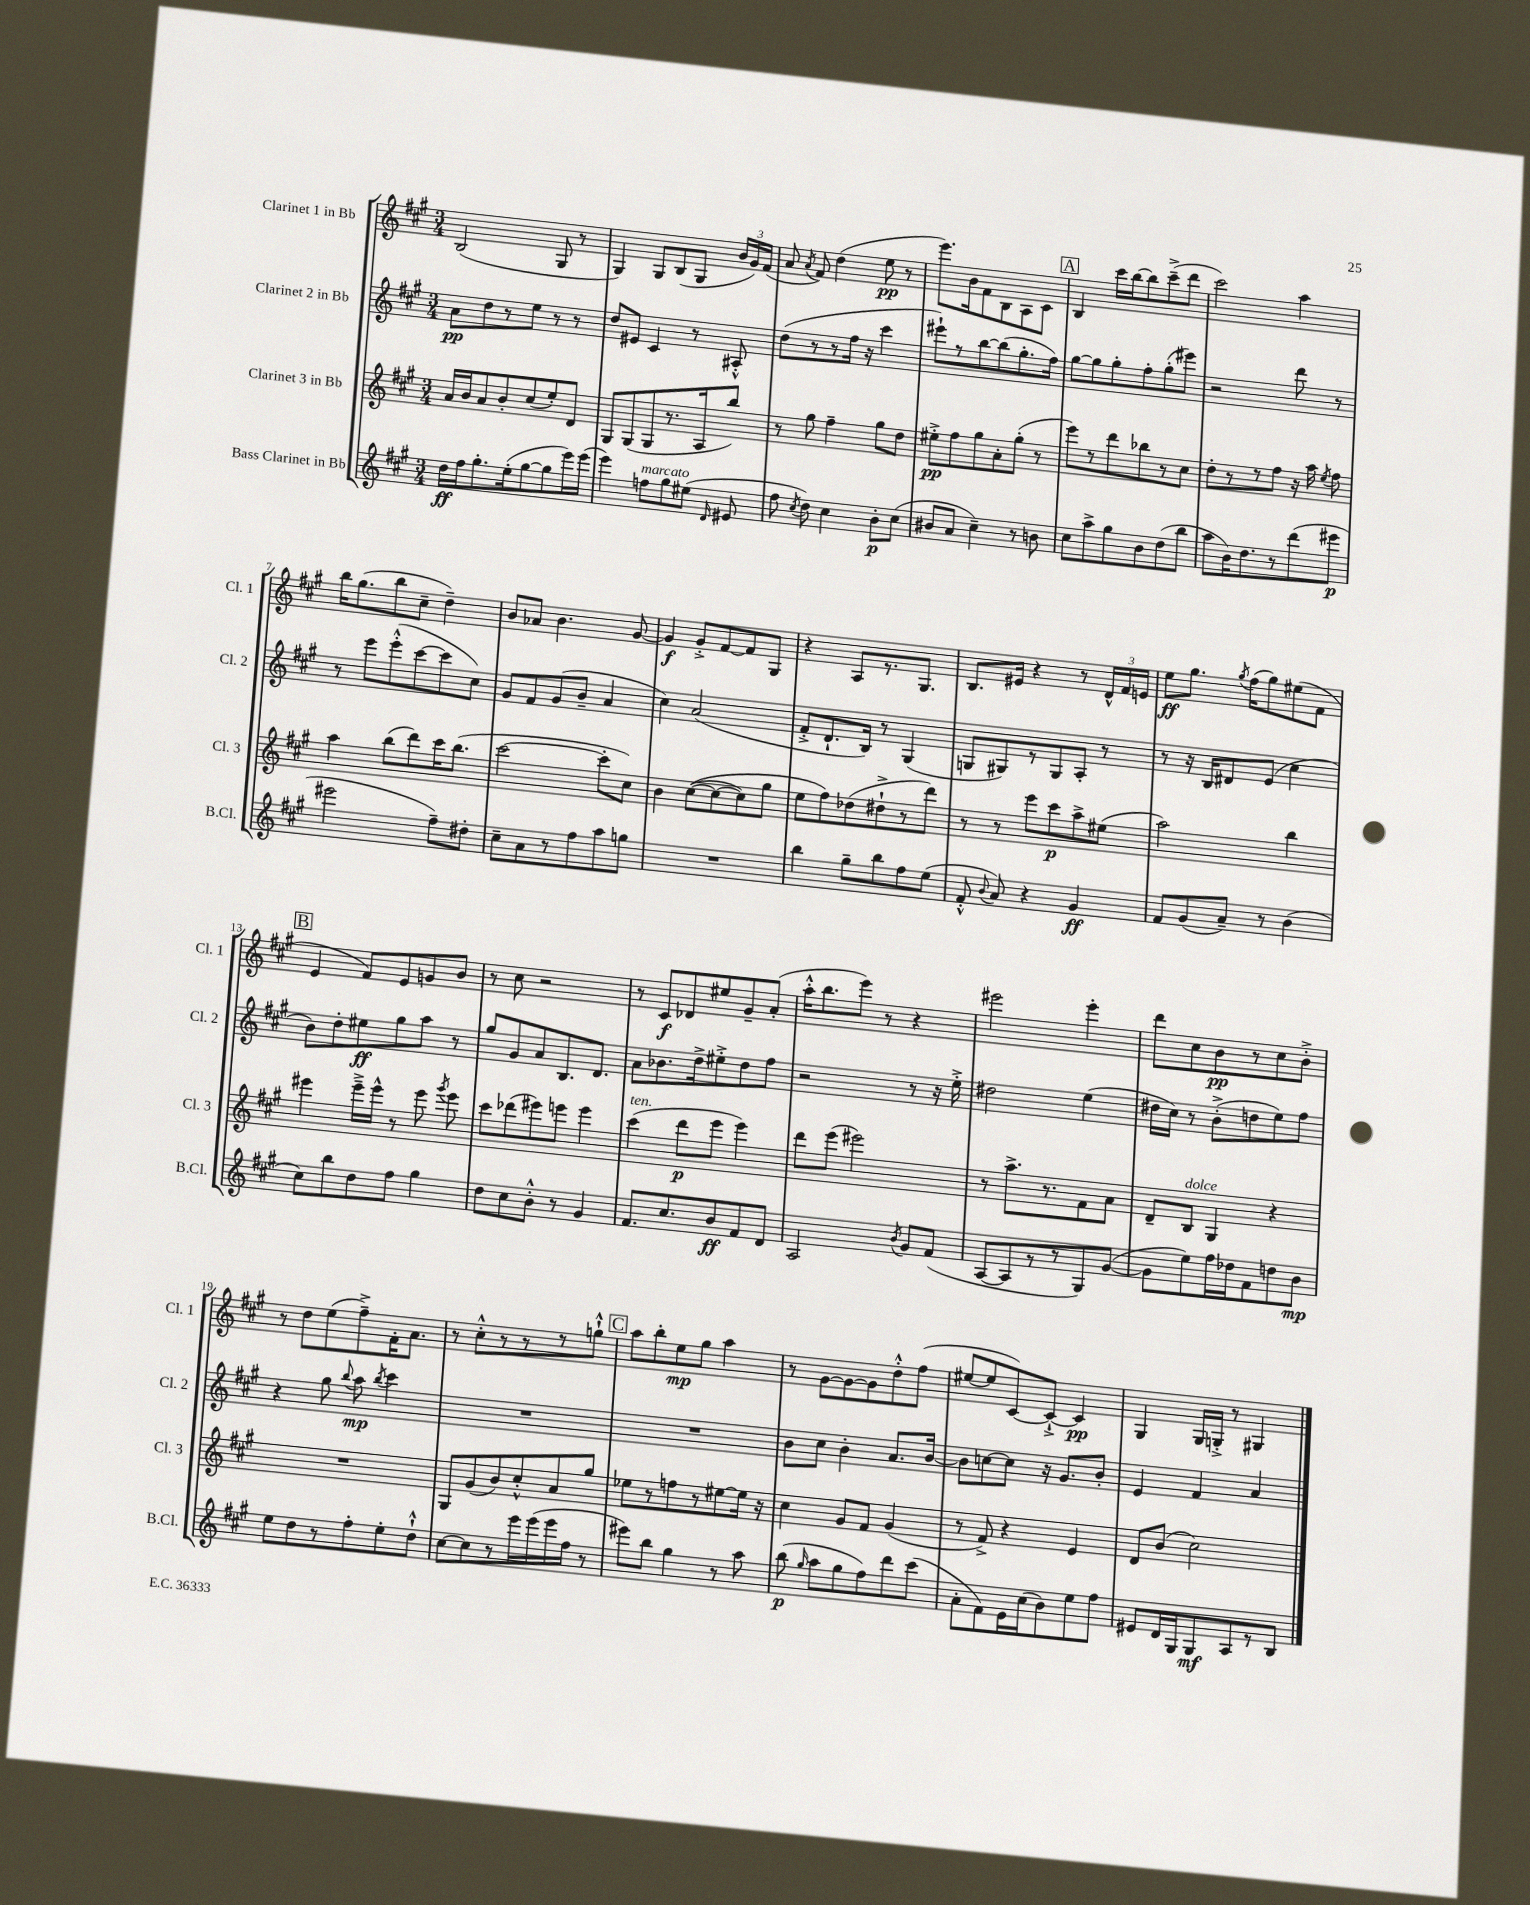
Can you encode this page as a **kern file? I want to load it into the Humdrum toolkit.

**kern	**kern	**kern	**kern
*staff4	*staff3	*staff2	*staff1
*clefG2	*clefG2	*clefG2	*clefG2
*k[f#c#g#]	*k[f#c#g#]	*k[f#c#g#]	*k[f#c#g#]
*M3/4	*M3/4	*M3/4	*M3/4
16dd	16a	8a	(2B
16ff#	16b	.	.
8.gg#'	8a	8dd	.
.	8b'	8r	.
(16ee'	.	.	.
[8gg#	(8cc#	8ee	.
8gg#]	8ee')	8r	8G#
16eee)	8d	8r	8r
(16eee	.	.	.
=	=	=	=
4eee)	8G#	8dd	4G#)
.	(8G#	8e#	.
8ff	8G#	4c#	8G#
8gg#	8.r	.	(8B
(8ee#	.	8r	8G#
.	16A	.	.
16qqd	.	.	.
8e#	8bb)	8A#'^^	24b
.	.	.	24g#)
.	.	.	(24f#
=	=	=	=
8ff#	8r	(8dd	8a
8qcc#	.	.	8qa
8dd)	8gg#	8r	8f#)
4cc#	4ff#~	8r	(4dd
.	.	16ff#	.
.	.	16r	.
8b'	8gg#	4ccc#	8ee
(8cc#	8dd	.	8r
=	=	=	=
8b#	8ee#'^	8eee#`)	8.eee)
8a	8ff#	8r	.
.	.	.	16b
4cc#~)	8gg#	[8bb	8f#
.	8a'	(8bb]	8B
8r	(8gg#'	8.gg#'	8A
8b	8r	.	8c#
.	.	16ff#)	.
=	=	=	=
8cc#	8eee)	[8gg#	4B
8aa^	8r	8gg#]	.
8gg#	8ddd	8gg#'	16ccc#
.	.	.	[16bb
8b	8bb-	8ff#'	8bb]
(8dd	8r	(8gg#'	(8ccc#~^
8bb	8cc#	8eee#)	8ddd
=	=	=	=
8aa	8dd'	2r	2ccc#)
16b)	8r	.	.
8.dd	.	.	.
.	8r	.	.
8r	8ff#	.	.
(8ddd	16r	8ddd	4aa
.	16aa	.	.
.	8qee	.	.
8eee#	8ff#	8r	.
=	=	=	=
2eee#	4aa	8r	16bb
.	.	.	(8.gg#
.	.	8eee	.
.	(8bb	(8eee'^^	8bb
.	8ddd)	[8ccc#	8cc#~
8ff#~)	16ccc#	8ccc#]	4dd~)
.	(8.bb	.	.
8dd#'	.	8cc#)	.
=	=	=	=
8cc#~	[2ccc#	8g#	8b
8a	.	8f#	8a-
8r	.	(8g#	4.b
8ff#	.	8b~	.
8aa	8ccc#']	4a	.
8gg	8cc#)	.	[8g#
=	=	=	=
2.r	4b	4cc#)	4g#]
.	&(([8cc#	(2a	8g#'^
.	8cc#_	.	[8f#
.	8cc#])	.	8f#]
.	8gg#	.	8G#
=	=	=	=
4bb	8ee	8f#'^	4r
.	8ff#&)	8.d`	.
8gg#~	(8dd-	.	8A
.	.	16B)	.
8bb	8dd#`^	8r	8.r
8ff#	8r	(4G#	.
.	.	.	8.G#
(8ee	8ddd)	.	.
=	=	=	=
8f#'^^	8r	8G	8.B
8qqb	.	.	.
8a)	8r	8G#)	.
.	.	.	16e#
4r	8eee	8r	4r
.	8ccc#	8G#	.
4g#	8aa^	8A'	8r
.	(8ee#	8r	24d^^
.	.	.	24f#
.	.	.	24e
=	=	=	=
8f#	2aa)	8r	8ee
(8g#	.	16r	8.gg#
.	.	16B	.
8a~)	.	8d#	.
.	.	.	8qgg#
.	.	.	(16ff#
8r	.	(8e	8gg#)
(4b	4bb	4cc#	(8ee#
.	.	.	8f#
=	=	=	=
8cc#)	4eee#	8b)	4e
8bb	.	8dd'	.
8dd	16eee#~^	8ee#	8f#)
.	16eee#^^	.	.
8ff#	8r	8gg#	8e
4gg#	8eee#	8aa	8g
.	8qggg#	.	.
.	8eee#	8r	8b
=	=	=	=
8dd	8ccc#	8gg#	8r
8cc#	(8ddd-	8g#	8cc#
8b'^^	8eee#)	8a	2r
8r	8eee	8.B	.
4g#	4eee	.	.
.	.	8.d	.
=	=	=	=
8.f#	(4ccc#	8a	8r
.	.	8.b-	8c#
8.cc#	.	.	.
.	8ddd	.	8d-
.	.	16dd^	.
8b	8eee	8ee#'^	8ee#
8f#	4eee)	8dd	8g#~
8d	.	8ff#	(8a'
=	=	=	=
2A	8ddd	2r	16aa'^^
.	.	.	8.bb
.	(8eee	.	.
.	2eee#)	.	8eee)
.	.	.	8r
8qb	.	.	.
8g#	.	8r	4r
(8f#	.	16r	.
.	.	16ee'^	.
=	=	=	=
[8A	8r	2dd#	2eee#
8A]	8.aa^	.	.
8r	.	.	.
.	8.r	.	.
8r	.	.	.
8G#)	8f#	(4ee	4eee#'
([8g#	8a	.	.
=	=	=	=
8g#]	8d~	16dd#	8ddd
.	.	16cc#)	.
8ee)	8B	8r	8cc#
16ff#	4G#	(8b'^	8b
16dd-	.	.	.
8f#	.	8dd	8r
8dd	4r	8ee)	8cc#
8b	.	8ff#	8b'^
=	=	=	=
8ee	2.r	4r	8r
8dd	.	.	8dd
8r	.	8gg#	(8ee
.	.	8qqbb	.
8ff#'	.	8aa	8ff#~^)
.	.	8qbb	.
8ee'	.	4ccc#	16f#'
.	.	.	8.a
8dd`^^	.	.	.
=	=	=	=
[8cc#	8G#	2.r	8r
8cc#]	(8g#	.	8cc#'^^
8r	8b)	.	8r
16eee	8cc#'^^	.	8r
(16eee	.	.	.
16eee	8a	.	8r
16ff#	.	.	.
8r	8gg#	.	8gg`^^
=	=	=	=
8eee#)	8ee-	2.r	8aa
8bb	8r	.	8bb'
4gg#	8ff	.	8ee
.	8r	.	8gg#
8r	[8ee#	.	4aa
8aa	16ee#]	.	.
.	16r	.	.
=	=	=	=
(8bb	4cc#	8b	8r
16qqgg#	.	.	.
8aa	.	8cc#	[8g#
8gg#	8g#	4b'	8g#_
8ff#)	8f#	.	8g#]
8ddd	(4g#	8.a	8dd'^^
(8ccc#	.	.	(8ff#
.	.	[16b	.
=	=	=	=
8a'	8r	8b]	[8ee#
8f#)	8f#^)	[8cc	8ee#]
16e	4r	8cc]	[8c#)
(16cc#	.	.	.
8b)	.	16r	8c#`^_
.	.	8.g#	.
8ee	4e	.	4c#]
8ff#	.	8b'	.
=	=	=	=
8e#	8d	4e	4G#
16d	(8b	.	.
16G#	.	.	.
8G#	2cc#)	4f#	16G#
.	.	.	16G'^
8A	.	.	8r
8r	.	4a	4G#
8B	.	.	.
==	==	==	==
*-	*-	*-	*-
